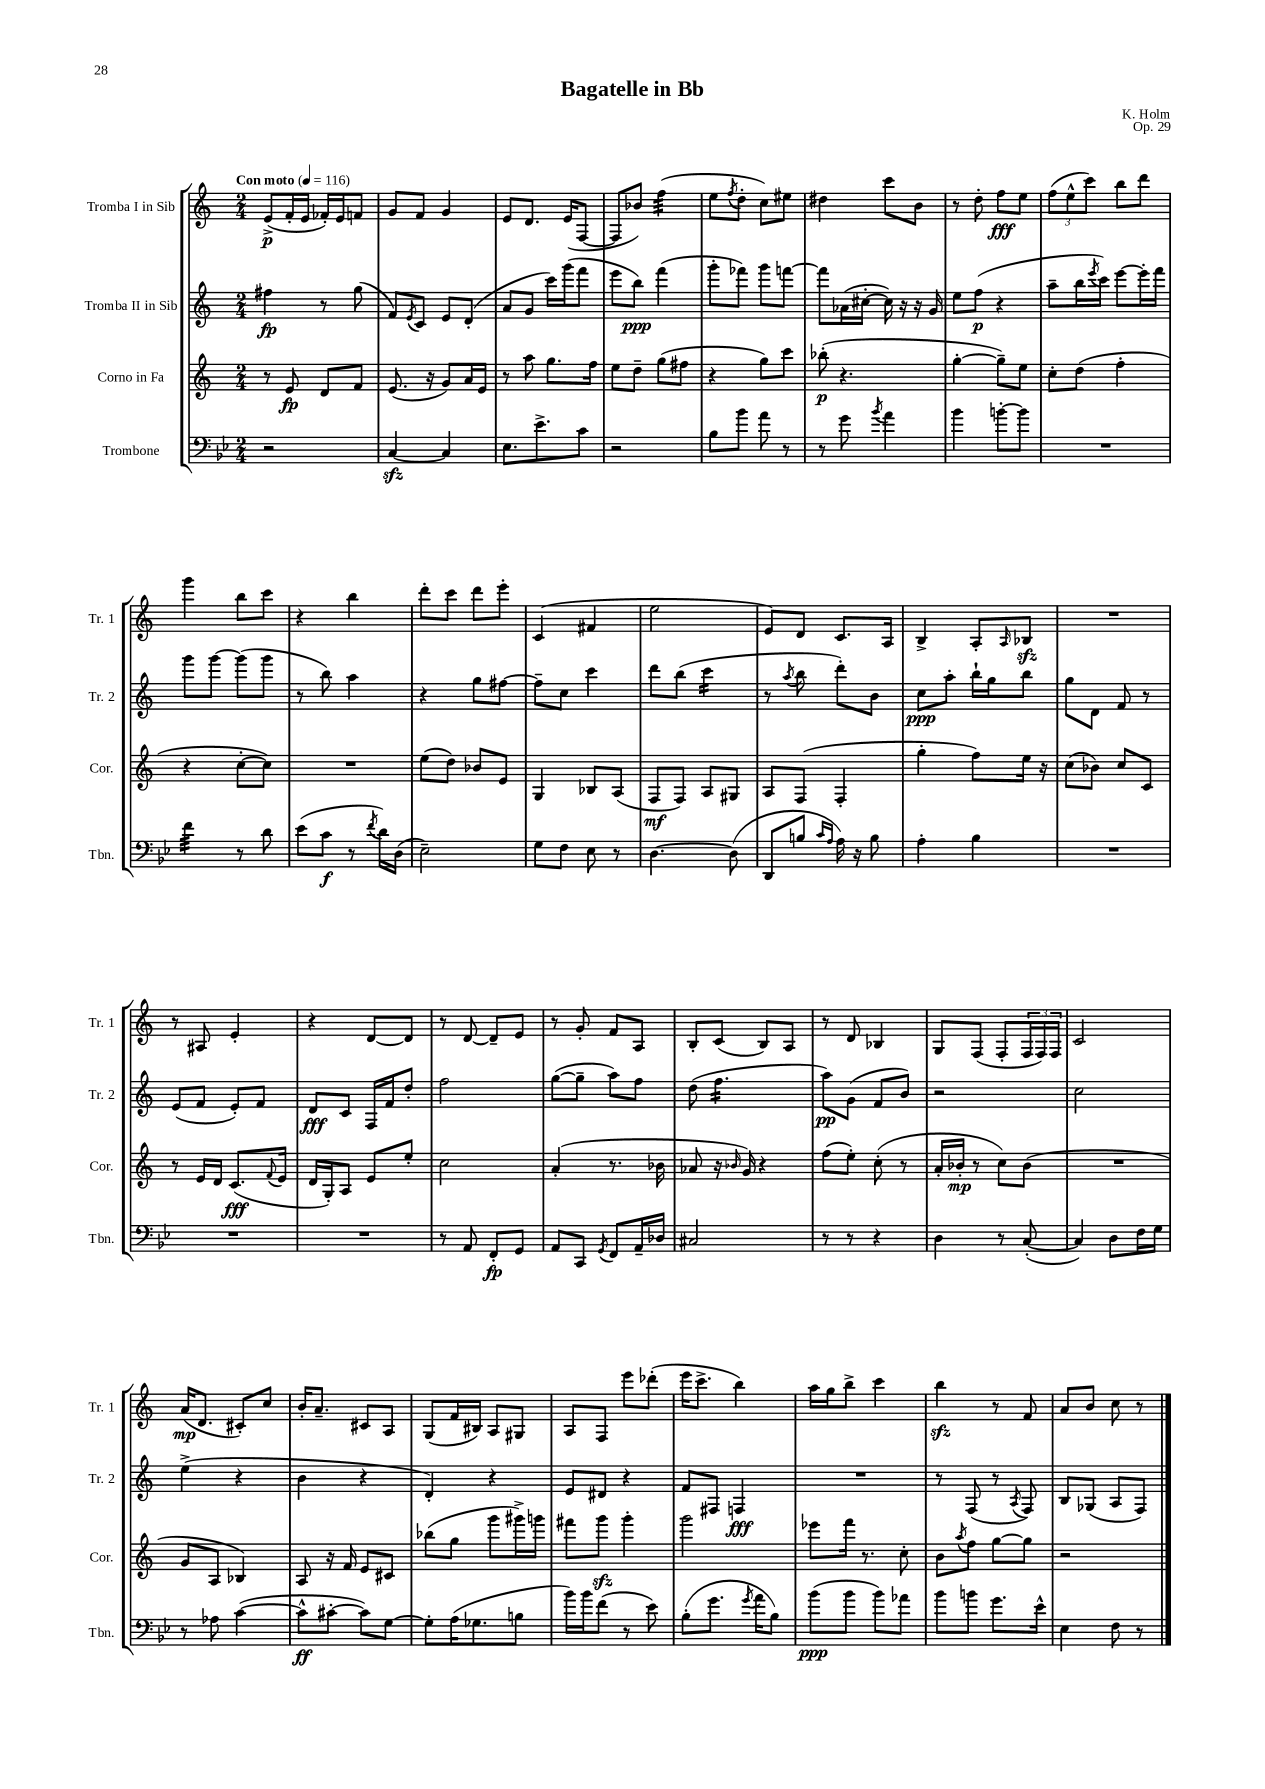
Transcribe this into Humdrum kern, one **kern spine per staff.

**kern	**kern	**kern	**kern
*staff4	*staff3	*staff2	*staff1
*clefF4	*clefG2	*clefG2	*clefG2
*k[b-e-]	*k[]	*k[]	*k[]
*M2/4	*M2/4	*M2/4	*M2/4
*MM116	*MM116	*MM116	*MM116
2r	8r	4ff#	(8e^
.	8e	.	16f'
.	.	.	16e
.	8d	8r	16f-')
.	.	.	16e
.	8f	(8gg	8f
=	=	=	=
[4C	(8.e	8f)	8g
.	.	8qe	.
.	.	8c	8f
.	16r	.	.
4C]	8g)	8e	4g
.	16a	(8d'	.
.	16e	.	.
=	=	=	=
8.E-	8r	8a	8e
.	8aa	8g	8.d
8.e-^	.	.	.
.	8.gg	16ccc)	.
.	.	(16ggg	(16e
8c	.	8fff	[8F
.	16ff	.	.
=	=	=	=
2r	8ee	8eee	8F]
.	8dd~	8bb)	8b-)
.	(8gg	(4fff	(4ff
.	8ff#	.	.
=	=	=	=
8B-	4r	8ggg'	8ee
.	.	.	8qff
8b-	.	8fff-)	8dd'
8a	8gg)	8ggg	8cc)
8r	8ccc	[8fff	8ee#
=	=	=	=
8r	(8bb-'	8fff]	4dd#
8g	4.r	(16a-	.
.	.	[16cc#'	.
8qb-	.	.	.
4a	.	16cc#])	8ccc
.	.	16r	.
.	.	16r	8b
.	.	16g	.
=	=	=	=
4b-	[4gg'	8ee	8r
.	.	(8ff	8dd'
[8b'	8gg~])	4r	8ff
8b]	8ee	.	8ee
=	=	=	=
2r	8cc'	8aa~	(12ff
.	.	.	12ee^^
.	(8dd	16bb	.
.	.	.	12ccc)
.	.	8qeee	.
.	.	16ccc)	.
.	4ff'	[8eee	8bb
.	.	16eee']	8ddd
.	.	16fff	.
=	=	=	=
4f	4r	8ggg	4ggg
.	.	[8ggg	.
8r	[8cc'	(8ggg]	8bb
8d	8cc])	8ggg	8ccc
=	=	=	=
(8e-	2r	8r	4r
8c	.	8bb)	.
8r	.	4aa	4bb
8qf	.	.	.
16d)	.	.	.
(16D	.	.	.
=	=	=	=
2E-~)	(8ee	4r	8ddd'
.	8dd)	.	8ccc
.	8b-	8gg	8ddd
.	8e	[8ff#	8eee'
=	=	=	=
8G	4G	8ff#~]	(4c
8F	.	8cc	.
8E-	8B-	4ccc	4f#
8r	(8A	.	.
=	=	=	=
[4.D	8F	8ddd	2ee
.	8F)	(8bb	.
.	8A	4ccc	.
(8D]	8G#	.	.
=	=	=	=
8DD	8A	8r	8e)
.	.	8qaa	.
8B	(8F	8bb	8d
16qqc	.	.	.
16qqA	.	.	.
16A)	4F'	8ddd')	8.c
16r	.	.	.
8B	.	8b	.
.	.	.	16A
=	=	=	=
4A'	4gg'	8cc	4B^
.	.	8aa'	.
4B-	8ff)	16bb`	8A'
.	.	16gg	.
.	.	.	16qqA
.	16ee	8bb	8B-
.	16r	.	.
=	=	=	=
2r	(8cc	8gg	2r
.	8b-)	8d	.
.	8cc	8f	.
.	8c	8r	.
=	=	=	=
2r	8r	(8e	8r
.	16e	8f	8A#
.	16d	.	.
.	(8.c	8e')	4e'
.	.	8f	.
.	8qqf	.	.
.	16e	.	.
=	=	=	=
2r	16d	8d	4r
.	16G')	.	.
.	8A	8c	.
.	8e	16F	[8d
.	.	16f	.
.	8ee'	8dd'	8d]
=	=	=	=
8r	2cc	2ff	8r
8AA	.	.	[8d
8FF'	.	.	8d~]
8GG	.	.	8e
=	=	=	=
8AA	(4a'	([8gg	8r
8CC	.	8gg~]	8g'
8qGG	.	.	.
8FF	8.r	8aa)	8f
16AA~	.	8ff	8A
16D-	16b-	.	.
=	=	=	=
2C#	8a-	(8dd	8B'
.	16r	4.ff	(8c
.	16qqb-	.	.
.	16g)	.	.
.	4r	.	8B)
.	.	.	8A
=	=	=	=
8r	(8ff	8aa)	8r
8r	8ee')	(8g	8d
4r	(8cc'	8f	4B-
.	8r	8b)	.
=	=	=	=
4D	16a'	2r	8G
.	16b-'	.	.
.	8r	.	(8F
8r	8cc)	.	8F'
([8C'	(8b-	.	24F
.	.	.	24F)
.	.	.	24F
=	=	=	=
4C])	2r	2cc	2c
8D	.	.	.
16F	.	.	.
16G	.	.	.
=	=	=	=
8r	8g	(4ee^	(16a
.	.	.	8.d
8A-	8A	.	.
([4c	4B-)	4r	8c#')
.	.	.	8cc
=	=	=	=
8c^^]	8A	4b	16b'
.	.	.	8.a~
[8c#'	16r	.	.
.	16f	.	.
8c#])	8e	4r	8c#
[8G	8c#	.	8A
=	=	=	=
8G']	(8bb-	4d')	(8G
(16A	8gg	.	16f
8.G-	.	.	16B#)
.	8ggg	4r	8A
8B	16ggg#^)	.	8G#
.	16ggg	.	.
=	=	=	=
16b-)	8fff#	8e	8A
16b-	.	.	.
(8f	8ggg	8d#	8F
8r	4ggg'	4r	8eee
8e-)	.	.	(8ddd-'
=	=	=	=
(8B-'	2ggg	8f	16eee
.	.	.	8.ccc^
8.g	.	8F#	.
.	.	4F	4bb)
8qg	.	.	.
16a	.	.	.
8B-)	.	.	.
=	=	=	=
(8b-	8eee-	2r	16aa
.	.	.	16gg
8b-	16fff	.	8bb^
.	8.r	.	.
8b-)	.	.	4ccc
8a-	8cc'	.	.
=	=	=	=
8b-	8b	8r	4bb
.	8qaa	.	.
8b	8ff	(8F	.
8.g	[8gg	8r	8r
.	.	8qA	.
.	8gg]	8F)	8f
16e-^^	.	.	.
=	=	=	=
4E-	2r	8B	8a
.	.	(8G-	8b
8F	.	8A	8cc
8r	.	8F)	8r
==	==	==	==
*-	*-	*-	*-
